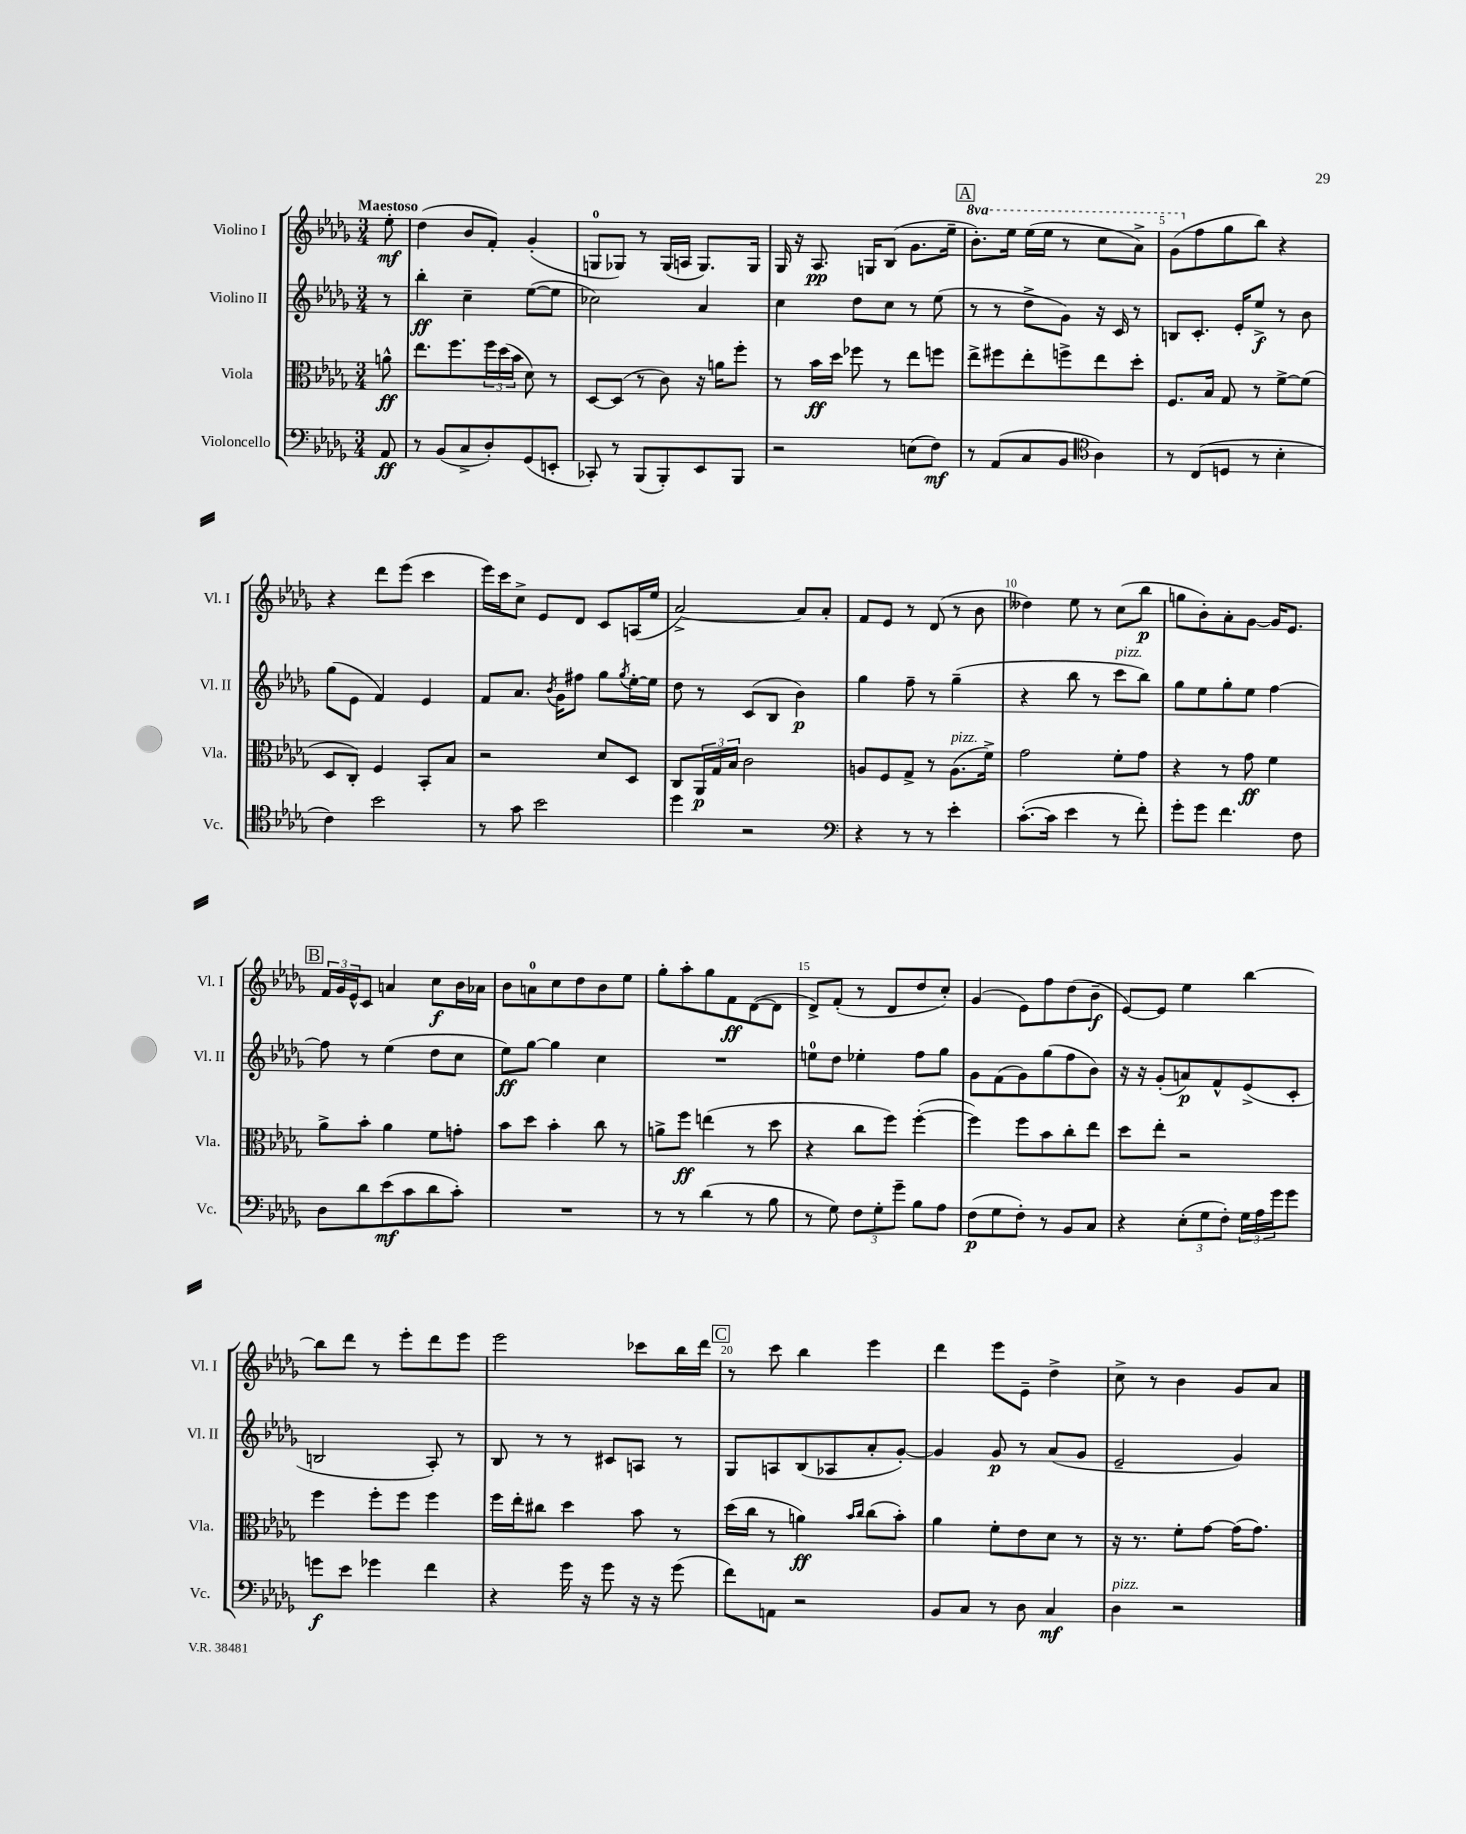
<<
\new StaffGroup <<
\new Staff = "s0" \with { instrumentName = "Violino I" shortInstrumentName = "Vl. I" } {
    \clef treble \key des \major \numericTimeSignature \time 3/4 \set Staff.ottavationMarkups = #ottavation-simple-ordinals \partial 8 \tempo "Maestoso"
    ees''8-.\mf |
    des''4( bes'8 f'8-.) ges'4-.( |
    g8-0 ges8) r8 ges16( a16 ges8.) ges16 |
    ges16 r16 aes8.\pp g16 bes8( ges'8. ees''16-- |
    \mark \markup { \box "A" } \ottava #1 bes''8.-.) ees'''16 ees'''16( ees'''16 r8 c'''8 aes''8->) |
    ges''8( \ottava #0 f''8 ges''8 bes''8) r4 |
    r4 des'''8 ees'''8( c'''4 |
    ees'''16) c'''16 c''8-> ees'8 des'8 c'8 a16( ees''16 |
    aes'2~->) aes'8 aes'8-. |
    f'8 ees'8 r8 des'8( r8 bes'8 |
    deses''4) ees''8 r8 c''8( bes''8\p |
    g''8 bes'8-.) aes'8-. ges'8~ ges'16 ees'8. |
    \mark \markup { \box "B" } \tuplet 3/2 { f'16 ges'16 ees'16-^ } c'8 a'4 c''8\f bes'16 aes'16 |
    bes'8 a'8-0 c''8 des''8 bes'8 ees''8 |
    ges''8-. aes''8-. ges''8 f'8\ff des'8~( des'8 |
    des'8->) f'8-.( r8 des'8 des''8 c''8-.) |
    ges'4( ees'8) f''8 des''8( bes'8--\f |
    ees'8~) ees'8 ees''4 bes''4~ |
    bes''8 des'''8 r8 ees'''8-. des'''8 ees'''8 |
    ees'''2 ces'''8 bes''16 des'''16 |
    \mark \markup { \box "C" } r8 c'''8 bes''4 ees'''4 |
    des'''4 ees'''8 ees'8-- des''4-> |
    c''8-> r8 bes'4 ges'8 aes'8 \bar "|." |
}
\new Staff = "s1" \with { instrumentName = "Violino II" shortInstrumentName = "Vl. II" } {
    \clef treble \key des \major \numericTimeSignature \time 3/4 \partial 8
    r8 |
    bes''4-.\ff c''4-- ees''8~( ees''8 |
    ces''2) aes'4 |
    c''4 des''8 c''8 r8 ees''8( |
    \mark \markup { \box "A" } r8 r8 des''8-> ges'8) r16 c'16 r8 |
    b8 c'8.-. ees'16-. ees''8->\f r8 bes'8 |
    ges''8( ees'8 f'4) ees'4 |
    f'8 aes'8. \acciaccatura { bes'8 } ges'16 fis''8 ges''8 \acciaccatura { ges''8 } ees''16~-. ees''16 |
    des''8 r8 c'8( bes8 bes'4\p) |
    ges''4 f''8-- r8 ges''4--( |
    r4 bes''8 r8 c'''8^\markup { \italic "pizz." } bes''8) |
    ges''8 ees''8 ges''8-. ees''8 f''4~ |
    \mark \markup { \box "B" } f''8 r8 ees''4( des''8 c''8 |
    ees''8\ff) ges''8~ ges''4 c''4 |
    R2. |
    e''8-0 des''8 ees''4-. f''8 ges''8 |
    ges'8 f'8( ges'8) ges''8( f''8 bes'8) |
    r16 r16 ges'8-.( a'8\p) f'8-^ ees'8->( c'8-. |
    b2 aes8-.) r8 |
    bes8 r8 r8 cis'8 a8 r8 |
    \mark \markup { \box "C" } ges8 a8 bes8( aes8 aes'8-. ges'8~-.) |
    ges'4 ges'8\p r8 aes'8( ges'8 |
    ees'2-- ges'4) \bar "|." |
}
\new Staff = "s2" \with { instrumentName = "Viola" shortInstrumentName = "Vla." } {
    \clef alto \key des \major \numericTimeSignature \time 3/4 \partial 8
    a'8-^\ff |
    ees''8. f''8. \tuplet 3/2 { f''16 des''16( bes'16 } des'8) r8 |
    des8~ des8( r8 c'8) r16 a'16 f''8-. |
    r8 bes'16\ff des''16 fes''8 r8 ees''8 f''8 |
    \mark \markup { \box "A" } ees''8-> fis''8 ees''8-. f''8-> ees''8 des''8-. |
    f8. bes16 ges8 r8 f'8~-> f'8( |
    des8 c8-.) f4 bes,8-. bes8 |
    r2 des'8 des8 |
    c8 \tuplet 3/2 { aes,16\p ges16 bes16 } c'2 |
    a8 f8 ges8-> r8 a8.^\markup { \italic "pizz." }( f'16->) |
    ges'2 f'8-. ges'8 |
    r4 r8 ges'8\ff f'4 |
    \mark \markup { \box "B" } aes'8-> bes'8-. aes'4 f'8 g'8-. |
    bes'8 des''8 bes'4-. c''8 r8 |
    a'8-> f''8\ff e''4( r8 des''8 |
    r4 c''8 f''8) f''4~-.( |
    f''4) f''8 bes'8 c''8-. ees''8 |
    des''8 ees''8-. r2 |
    f''4 f''8-. f''8 f''4 |
    f''16 ees''16-. cis''8 des''4 bes'8 r8 |
    \mark \markup { \box "C" } des''16( c''16 r8 a'4\ff) \grace { bes'16 c''16 } c''8( bes'8-.) |
    aes'4 f'8-. ees'8 des'8 r8 |
    r16 r8. f'8-. ges'8~ ges'16( ges'8.) \bar "|." |
}
\new Staff = "s3" \with { instrumentName = "Violoncello" shortInstrumentName = "Vc." } {
    \clef bass \key des \major \numericTimeSignature \time 3/4 \partial 8
    aes,8\ff |
    r8 bes,8( c8-> des8-.) ges,8( e,8-. |
    ces,8-.) r8 bes,,8( bes,,8-.) ees,8 bes,,8 |
    r2 e8( f8\mf) |
    \mark \markup { \box "A" } r8 aes,8( c8 bes,8 \clef tenor aes4) |
    r8 c8( d8 r8 bes4-. |
    c'4) bes'2 |
    r8 ges'8 bes'2 |
    des''4 r2 |
    \clef bass r4 r8 r8 ees'4-. |
    c'8.~-.( c'16 ees'4 r8 f'8-.) |
    ges'8-. ges'8 f'4. f8 |
    \mark \markup { \box "B" } des8 des'8 ees'8\mf( c'8 des'8 c'8-.) |
    R2. |
    r8 r8 des'4( r8 bes8 |
    r8 ges8) \tuplet 3/2 { f8 ges8-. ges'8-- } bes8 aes8 |
    f8\p( ges8 f8-.) r8 bes,8 c8 |
    r4 \tuplet 3/2 { ees8-.( ges8 f8-.) } \tuplet 3/2 { ges16 aes16 ges'16 } ges'8 |
    g'8\f ees'8 ges'4 f'4 |
    r4 ges'16 r16 ges'8 r16 r16 ges'8( |
    \mark \markup { \box "C" } f'8) a,8 r2 |
    bes,8 c8 r8 des8 c4\mf |
    des4^\markup { \italic "pizz." } r2 \bar "|." |
}
>>
>>
\layout { \context { \Score \override BarNumber.break-visibility = ##(#f #t #t) barNumberVisibility = #(every-nth-bar-number-visible 5) } }
